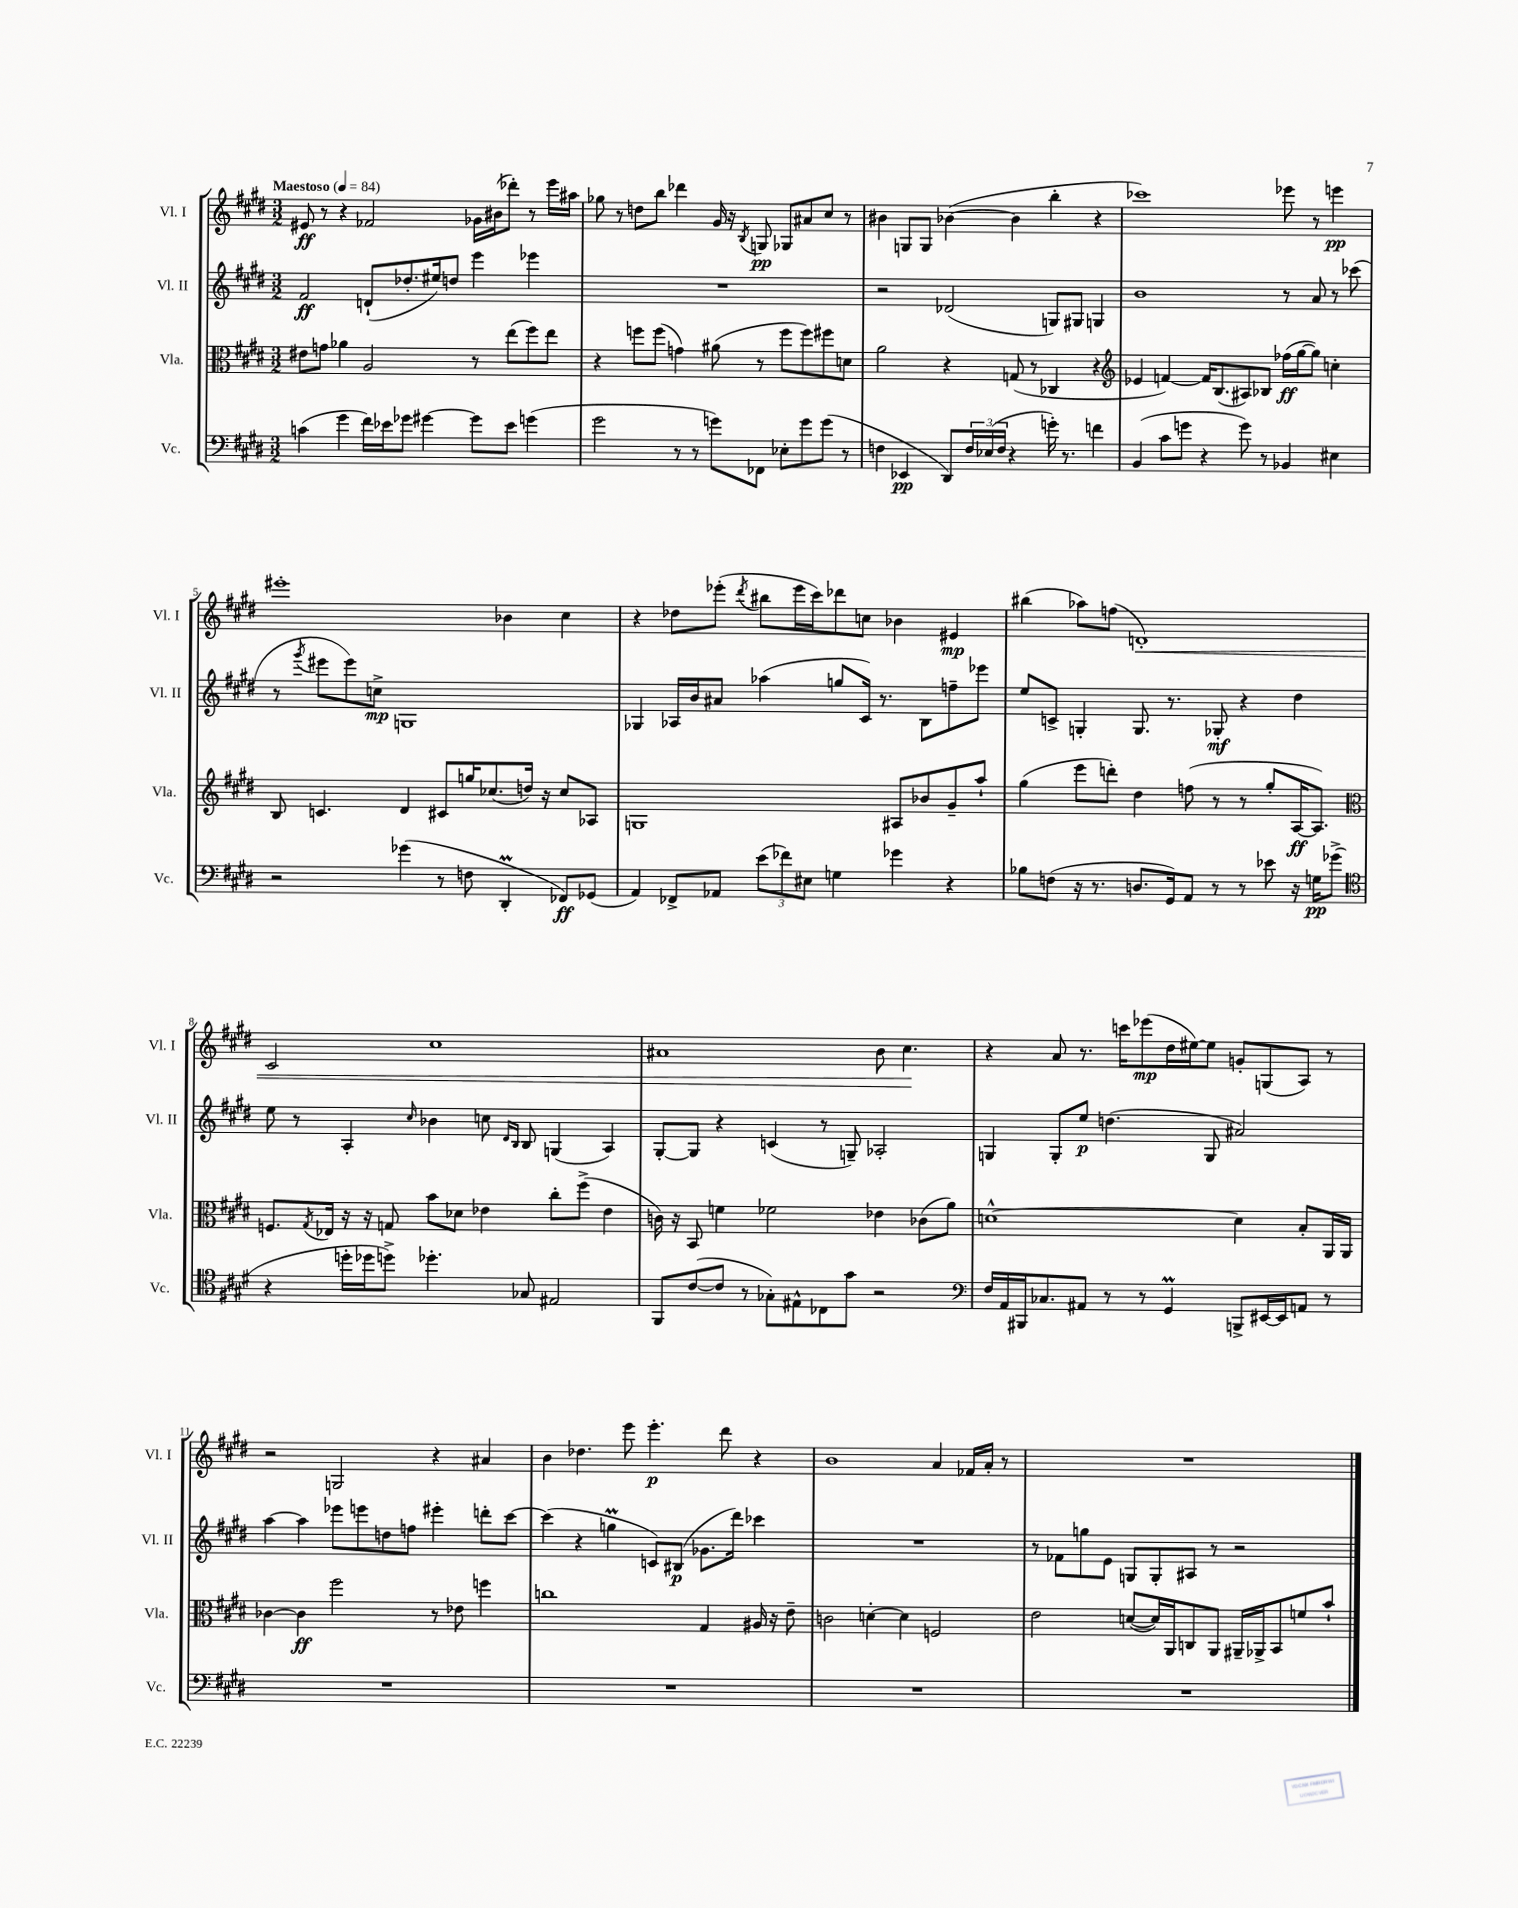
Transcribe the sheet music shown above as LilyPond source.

<<
\new StaffGroup <<
\new Staff = "s0" \with { instrumentName = "Vl. I" shortInstrumentName = "Vl. I" } {
    \clef treble \key e \major \numericTimeSignature \time 3/2 \tempo "Maestoso" 4 = 84
    eis'8\ff r8 r4 fes'2 ges'16 bis'16( des'''8-.) r8 e'''16 ais''16 |
    ges''8 r8 d''8 b''8 des'''4 gis'16 r16 \acciaccatura { b8 } g8\pp ges8 ais'8 cis''8 r8 |
    bis'4 g8 g8 bes'4~( bes'4 b''4-. r4 |
    ces'''1) ees'''8 r8 e'''4\pp |
    eis'''1-. bes'4 cis''4 |
    r4 des''8 ees'''8-.( \acciaccatura { dis'''8 } bis''8 ees'''16 cis'''16) des'''8 c''8 bes'4 eis'4\mp |
    bis''4( aes''8) f''8( d'1-.\<) |
    cis'2 cis''1 |
    ais'1 b'8 cis''4.\! |
    r4 a'8 r8. c'''16 ees'''8\mp( dis''16 eis''16~) eis''8 g'8-. g8( a8) r8 |
    r2 g2 r4 ais'4 |
    b'4 des''4. e'''8 e'''4.-.\p dis'''8 r4 |
    b'1 a'4 fes'16 a'16-. r8 |
    R1. \bar "|." |
}
\new Staff = "s1" \with { instrumentName = "Vl. II" shortInstrumentName = "Vl. II" } {
    \clef treble \key e \major \numericTimeSignature \time 3/2
    fis'2\ff d'8-!( des''8.-. eis''16) d''8 e'''4 ees'''4 |
    R1. |
    r2 des'2( g8) gis8 g4 |
    b'1 r8 a'8 r8 ces'''8( |
    r8 \acciaccatura { gis'''8 } eis'''8 eis'''8) c''8->\mp g1 |
    ges4 aes16 b'16 ais'8 aes''4( g''8 cis'16) r8. b8 f''8-- ees'''8 |
    e''8 c'8-> g4-. g8. r8. ges8-.\mf r4 dis''4 |
    e''8 r8 a4-. \grace { cis''16 } bes'4 c''8 \grace { dis'16 b16 } b8 g4( a4) |
    gis8~-. gis8 r4 c'4( r8 g8--) aes2-. |
    g4 g8-. e''8\p d''4.( g8 ais'2) |
    a''4~ a''4 ees'''8 e'''8 d''8 f''8 eis'''4-. d'''8-. cis'''8~ |
    cis'''4( r4 g''4\prall c'8) bis8\p( ges'8. dis'''16) ces'''4 |
    R1. |
    r8 fes'8 g''8 e'8 g8 g8-. ais8 r8 r2 \bar "|." |
}
\new Staff = "s2" \with { instrumentName = "Vla." shortInstrumentName = "Vla." } {
    \clef alto \key e \major \numericTimeSignature \time 3/2
    eis'8 g'8 aes'4 a2 r8 e''8( fis''8) e''8 |
    r4 f''8 f''8( g'4) ais'8( r8 f''8 f''8) fis''8 d'8 |
    a'2 r4 g8( r8 ces4 r4 |
    \clef treble ees'4 f'4~) f'16 b8.( ais8) bes8 fes''16\ff( gis''16~ gis''8) c''4-. |
    b8 c'4. dis'4 cis'8 g''16 ces''8.( d''16) r16 ces''8 aes8 |
    g1 ais8 bes'8 gis'8-- a''8-! |
    gis''4( e'''8 d'''8-.) dis''4 f''8( r8 r8 gis''8-. a16~\ff a8.) |
    \clef alto f8. \acciaccatura { gis8 } ees16 r16 r16 g8 b'8 des'8 ees'4 cis''8-. fis''8->( ees'4 |
    c'16) r16 b,8 f'4 fes'2 ees'4 ces'8( a'8) |
    d'1~-^ d'4 b8-. a,16 a,16 |
    ces'4~ ces'4\ff fis''2 r8 ees'8 f''4 |
    c''1 gis4 ais16 r16 e'8-- |
    c'2 d'4~-. d'4 f2 |
    e'2 d'8~( d'16) a,16 c8 a,8 ais,16-- aes,16-> b,8 f'8 b'8-! \bar "|." |
}
\new Staff = "s3" \with { instrumentName = "Vc." shortInstrumentName = "Vc." } {
    \clef bass \key e \major \numericTimeSignature \time 3/2
    c'4( gis'4 fis'16) ees'16 ges'8 gis'4~ gis'8 ees'8 g'4( |
    gis'2 r8 r8 g'8) fes,8 ees8-. g'8 g'8( r8 |
    f4 ees,4\pp dis,8) \tuplet 3/2 { f16 ees16( f16 } r4 g'16-.) r8. f'4 |
    b,4( cis'8 g'8 r4 g'8) r8 bes,4 eis4 |
    r2 ges'4( r8 f8 dis,4-.\prall fes,8\ff) ges,8( |
    a,4) fes,8-> aes,8 \tuplet 3/2 { e'8( fes'8) eis8 } g4 ges'4 r4 |
    bes8 f8( r16 r8. d8. gis,16) a,8 r8 r8 ees'8 r16 g16\pp ges'8->( |
    \clef tenor r4 d''16-. des''16 d''8->) des''4.-. ges8 eis2 |
    fis,8 cis'8~( cis'8 r8 ges8-.) eis8-^ ces8 gis'8 r2 |
    \clef bass fis16 a,16 bis,,16 ces8. ais,8 r8 r8 gis,4\prall b,,8-> eis,16~ eis,16 a,8 r8 |
    R1. |
    R1. |
    R1. |
    R1. \bar "|." |
}
>>
>>
